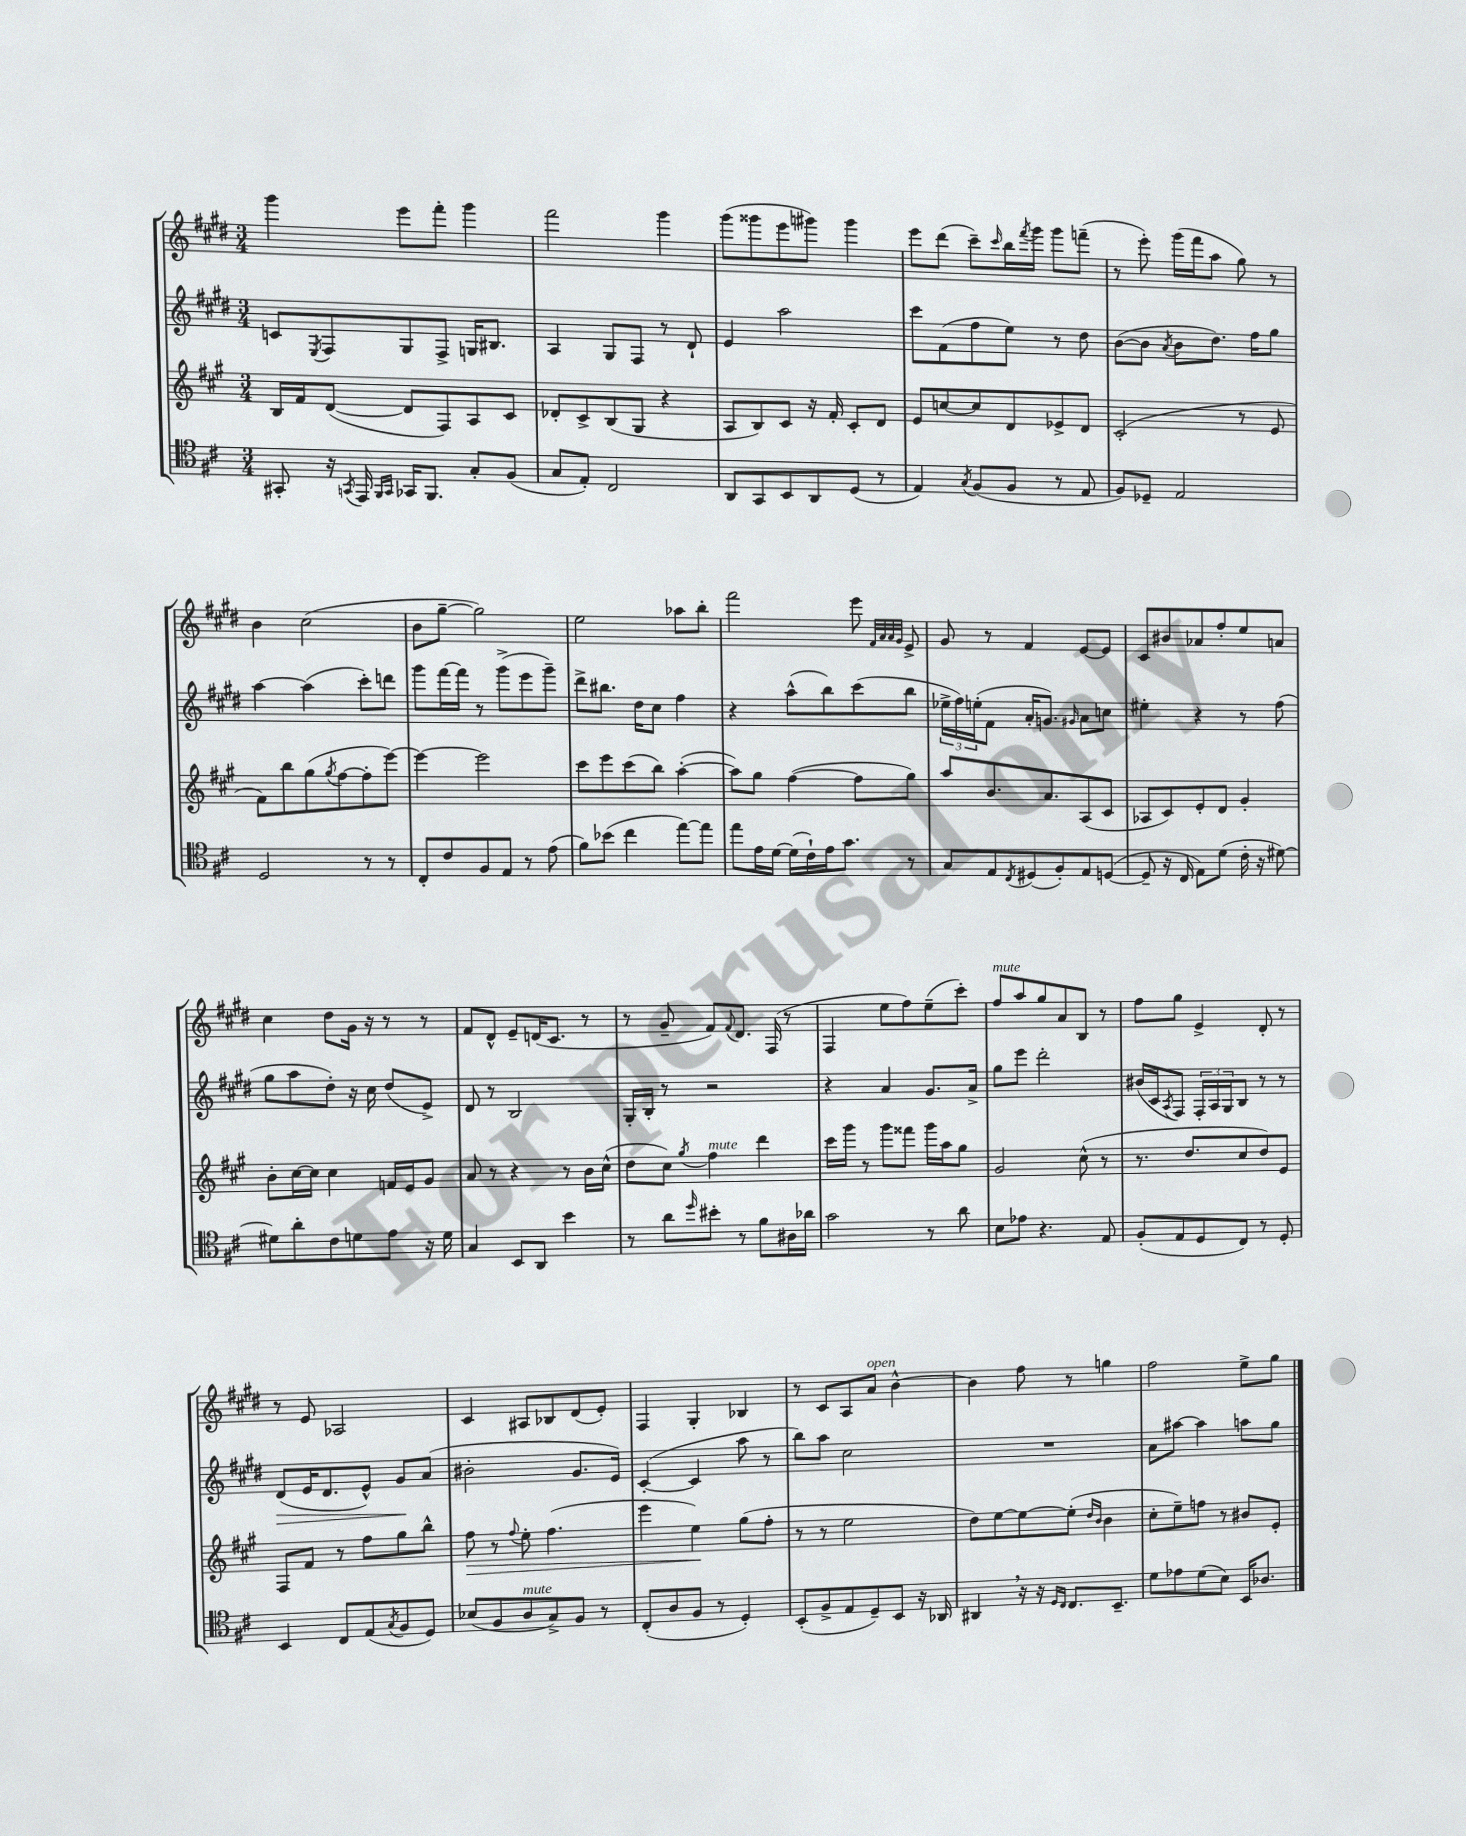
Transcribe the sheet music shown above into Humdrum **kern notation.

**kern	**kern	**kern	**kern
*staff4	*staff3	*staff2	*staff1
*clefC4	*clefG2	*clefG2	*clefG2
*k[f#c#]	*k[f#c#g#]	*k[f#c#g#d#]	*k[f#c#g#d#]
*M3/4	*M3/4	*M3/4	*M3/4
8GG#'	16B	8c	4ggg#
.	16f#	.	.
.	.	8qE	.
16r	([8d	8F#	.
8qGG	.	.	.
16EE	.	.	.
16qqFF#	.	.	.
16qqGG	.	.	.
16GG-	8d]	8G#	8eee
8.FF#	.	.	.
.	8F#)	8F#^	8fff#'
8G'	8A	16G	4ggg#
.	.	8.B#	.
(8F#	8c#	.	.
=	=	=	=
8G	8d-'	4A	2fff#
8E')	8c#^	.	.
2C#	(8B	8G#	.
.	8G#	8F#	.
.	4r	8r	4ggg#
.	.	8d#`	.
=	=	=	=
8AA	8A	4e	(8ggg#
8GG	8B)	.	8ggg##
8BB	8c#	2aa	8eee
8AA	16r	.	8ggg#)
.	16f#'	.	.
(8D	8c#'	.	4ggg#
8r	8d	.	.
=	=	=	=
4E)	8e	8ccc#	8eee
.	[8cc	(8f#	(8ddd#
8qG	.	.	.
(8F#	8cc]	8ff#	8ccc#~)
.	.	.	16qqccc#
8F#	8d	8ee)	16bb
.	.	.	8qfff#
.	.	.	16ggg#
8r	8e-^	8r	8ggg#
8E	8d	8dd#	(8fff~
=	=	=	=
8F#)	(2c#'	([8b	8r
8D-~	.	8b]	8eee')
.	.	8qa	.
2E	.	8b	(16ggg#
.	.	.	16fff#
.	.	8.dd#)	8aa
.	8r	.	8gg#)
.	.	16ff#	.
.	8e	8gg#	8r
=	=	=	=
2D	8f#)	[4aa	4b
.	8bb	.	.
.	(8gg#	(4aa]	(2cc#
.	8qgg#	.	.
.	[8ff#	.	.
8r	8ff#']	8ccc#')	.
8r	[8eee)	8ddd	.
=	=	=	=
8C#'	4eee_	8ggg#	8b
8c#	.	[16fff#	[8gg#~
.	.	16fff#]	.
8F#	2eee]	8r	2gg#])
8E	.	(8ggg#^	.
8r	.	8eee	.
(8e	.	8ggg#~)	.
=	=	=	=
8f#)	8ccc#	8ddd#^	2ee
(8b-	8eee	8.bb#	.
4cc#	(8ccc#	.	.
.	.	16dd#	.
.	8bb)	8cc#	.
[8ee)	([4aa'	4ff#	8aa-
8ee]	.	.	8bb'
=	=	=	=
8ee	8aa])	4r	2fff#
16e	8gg#	.	.
[16d	.	.	.
(16d]	([4ff#	(8aa^^	.
16c#`)	.	.	.
16e	.	8bb)	.
8.g	.	.	.
.	8ff#]	(8ccc#	8eee
.	.	.	32qqf#
.	.	.	32qqa
.	.	.	32qqa
.	.	.	32qqg#
8r	8gg#)	8bb	8e^
=	=	=	=
8G	8aa	24ee-^	8g#
.	.	24ff#)	.
.	.	(24ee'	.
8E	8.b	8f#	8r
8qC#	.	.	.
(8D#	.	16a'	4f#
.	8.a	8.g)	.
8F#')	.	.	.
.	.	16qqg#	.
8E	(8A	8a	[8e
([8D	8c#	8cc	8e]
=	=	=	=
8D~]	8A-	4ee#'	8c#
16r	8c#)	.	8b#
16C#	.	.	.
8E)	8e'	4r	8a-
(8d	8d	.	8ff#'
16c#'	4g#'	8r	8ee
16r	.	.	.
[8d#)	.	(8ff#	8a
=	=	=	=
8d#]	8b'	8gg#	4cc#
8a'	[16cc#	8aa	.
.	16cc#]	.	.
8c#	4cc#	8dd#')	8dd#
8d	.	16r	16g#
.	.	16cc#	16r
8e	16f	(8dd#	8r
.	16e	.	.
16r	8g#	8e^)	8r
16d	.	.	.
=	=	=	=
4G	8a	8d#	8f#
.	8r	8r	8d#^^
8BB	4r	2B	8e~
8AA	.	.	(16d
.	.	.	8.c#
4b	8r	.	.
.	16b	.	8r
.	(16cc#^^	.	.
=	=	=	=
8r	8dd	16G#'	8r
.	.	16B'	.
8a	8cc#)	8r	8g#~
16qqdd	8qgg#	.	.
8b#'	4ff#	2r	8f#)
.	.	.	8qqf#
8r	.	.	8.d#
8f#	4ddd	.	.
.	.	.	(16F#
16A#	.	.	8r
16a-	.	.	.
=	=	=	=
2g	16ccc#	4r	4F#
.	16ggg#	.	.
.	8r	.	.
.	8ggg#	4a	8ee
.	8fff##	.	8ff#)
8r	16ggg#	8.g#	(8ee~
.	16aa	.	.
8a	8gg#	.	8ccc#')
.	.	16a^	.
=	=	=	=
8B	2g#	8gg#	8ff#
8e-	.	8eee	8aa
4.r	.	2ddd#'	8gg#
.	.	.	8a
.	(8cc#^^	.	8B
8E	8r	.	8r
=	=	=	=
(8F#'	8.r	(16b#	8ff#
.	.	16c#	.
.	.	8qA	.
8E	.	8F#)	8gg#
.	8.dd	.	.
8D	.	24F#'	4e^
.	.	24A	.
.	.	24G#	.
8C#)	8cc#	8B	.
8r	8dd)	8r	8d#'
8D'	8e	8r	8r
=	=	=	=
4BB	8F#	(8d#	8r
.	8f#	16e	8e
.	.	8.d#	.
8C#	8r	.	2A-
(8E	8ff#	8e^^)	.
8qG	.	.	.
8F#	8gg#	8g#	.
8D)	8bb^^	(8a	.
=	=	=	=
(8B-	8ff#	2b#'	4c#
8F#	8r	.	.
.	8qqff#	.	.
8A	8ee'	.	8A#
8G^)	(4.ff#	.	8B-
8F#	.	8.g#	(8d#
8r	.	.	8e')
.	.	16e)	.
=	=	=	=
(8C#'	4eee	([4c#'	4F#
8A	.	.	.
8F#	4ee)	4c#]	4G#'
8r	.	.	.
4D')	(8gg#	8aa	4B-
.	8ff#'	8r	.
=	=	=	=
(8BB'	8r	8bb)	8r
8F#^	8r	8aa	8c#
8E	2ee	2cc#	8A
8D~)	.	.	8a
8BB	.	.	[4b^^
16r	.	.	.
16AA-	.	.	.
=	=	=	=
4AA#	8dd)	2.r	4b]
.	[8ee	.	.
16r	8ee_	.	8ff#
16r	.	.	.
16qqD	.	.	.
16qqC#	.	.	.
8.C#	(8ee']	.	8r
.	16qqdd	.	.
.	16qqb	.	.
.	4b	.	4gg
8.BB~	.	.	.
=	=	=	=
8d	8cc#'	8a	2ff#
8e-	8ee~)	[8aa#	.
(8d	8ff	4aa#]	.
8B)	8r	.	.
16BB	8b#	8aa	8ee^
8.A-	.	.	.
.	8e'	8gg#	8gg#
==	==	==	==
*-	*-	*-	*-
